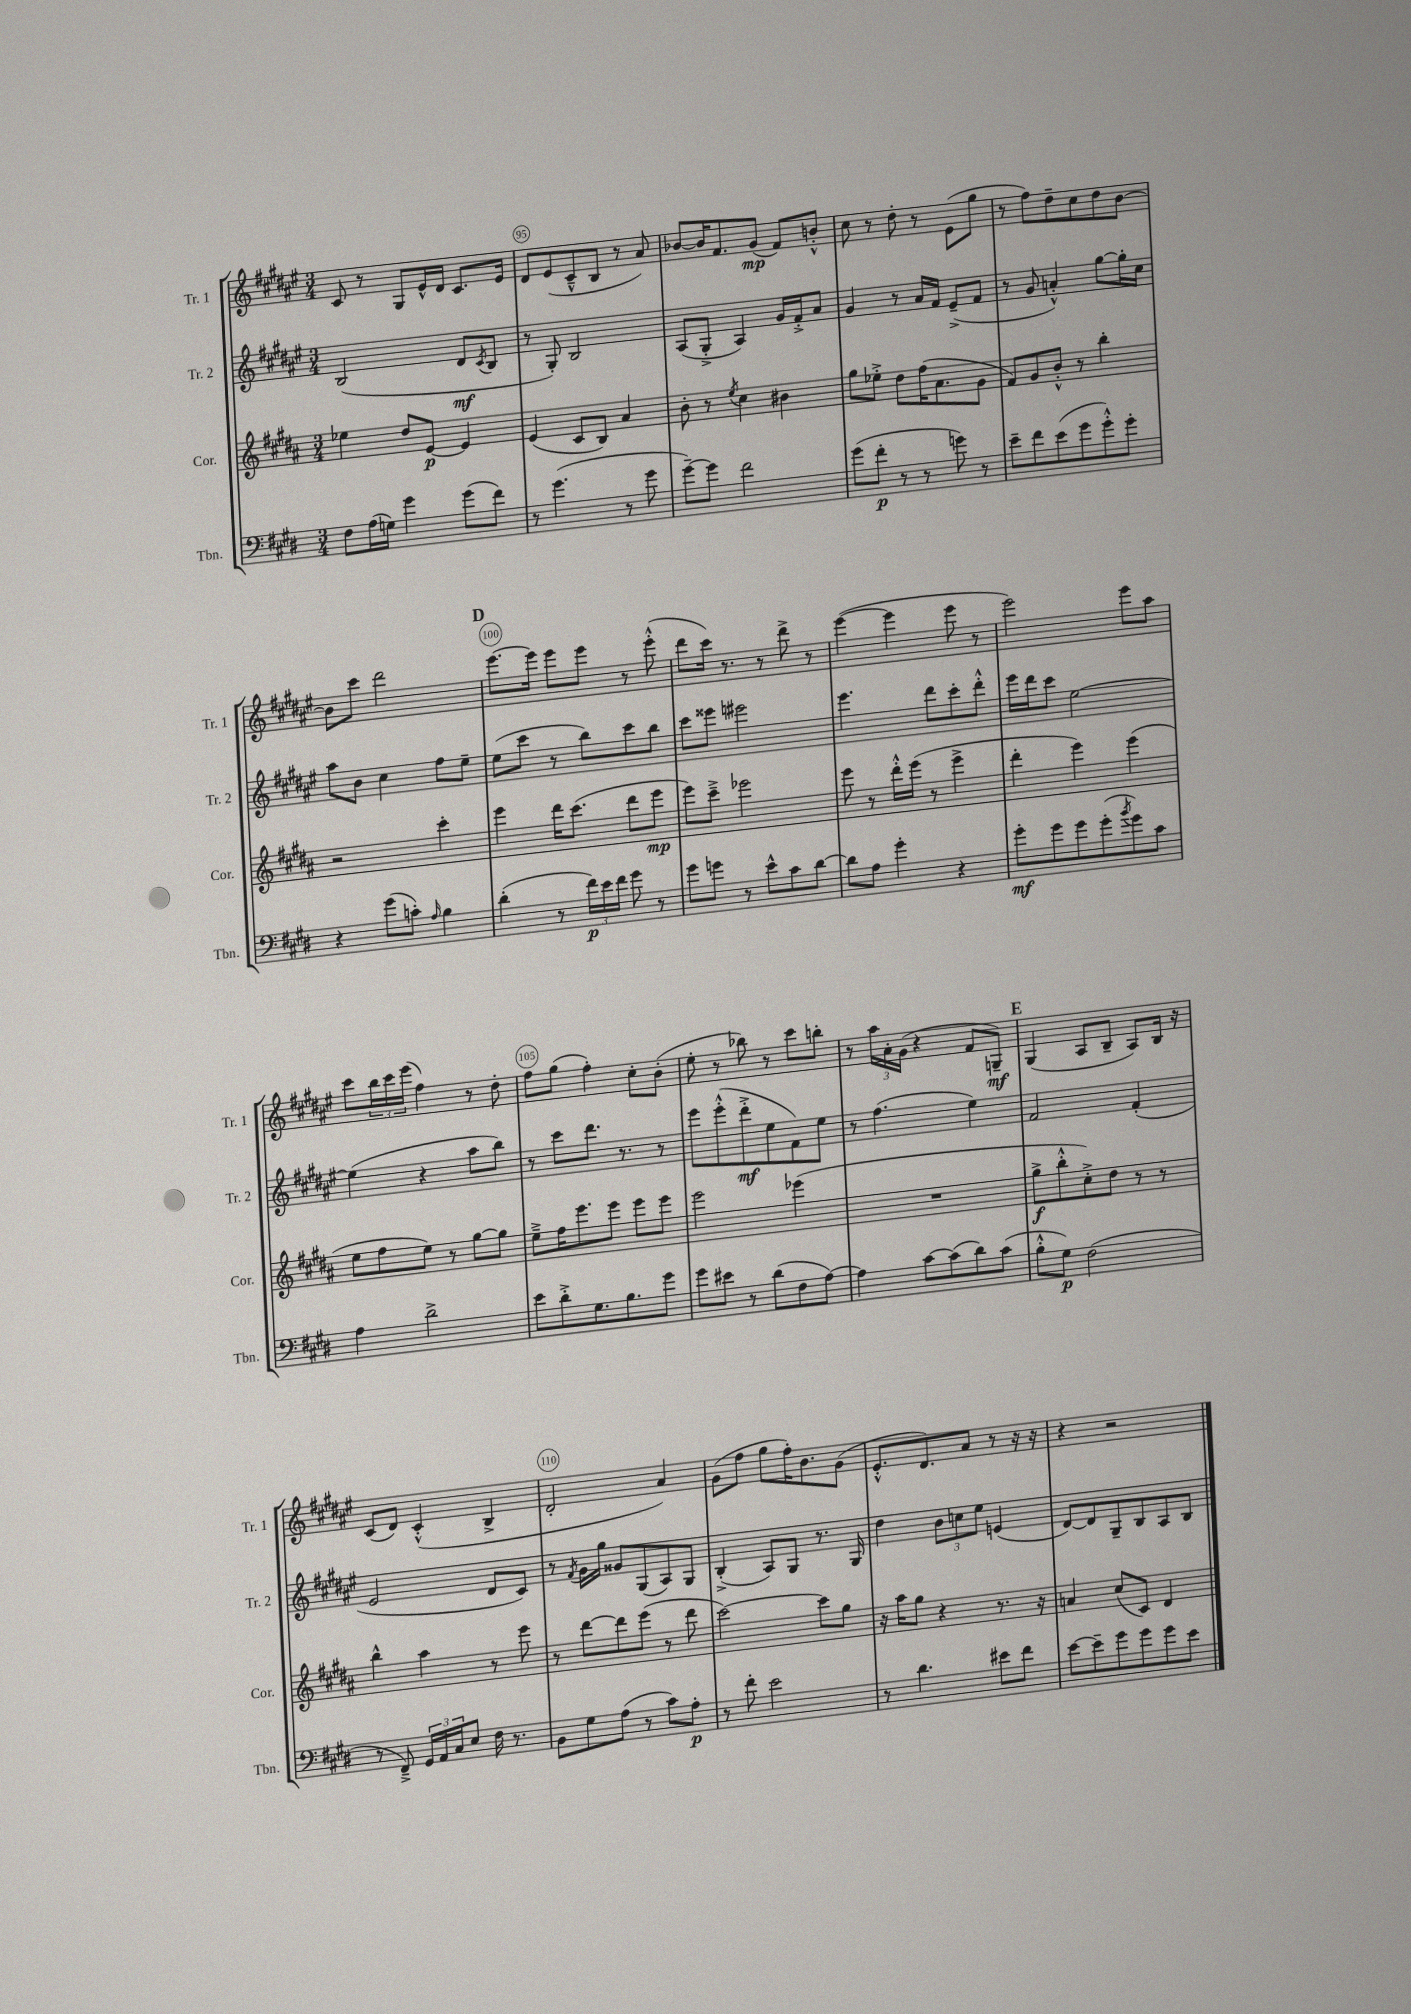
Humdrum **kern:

**kern	**kern	**kern	**kern
*staff4	*staff3	*staff2	*staff1
*clefF4	*clefG2	*clefG2	*clefG2
*k[f#c#g#d#]	*k[f#c#g#d#a#]	*k[f#c#g#d#a#e#]	*k[f#c#g#d#a#e#]
*M3/4	*M3/4	*M3/4	*M3/4
8F#	4ee-	(2B	8c#
(16A	.	.	8r
16G)	.	.	.
4g#	8dd#	.	8G#
.	[8e	.	16e#^^
.	.	.	16d#
(8g#	4e]	8d#	8.c#
.	.	8qc#	.
8f#)	.	8B	.
.	.	.	16e#
=	=	=	=
8r	(4e	8r	8d#
(4.g#	.	8G#')	(8e#
.	8c#	2B	8c#~^^
.	8B)	.	8B
8r	4a#	.	8r
8g#	.	.	8a#)
=	=	=	=
[8g#~)	8b'	(8A#	[8b-
8g#]	8r	8G#'^	16b-]
.	.	.	8.f#
.	8qee	.	.
2f#	4cc#	4A#)	.
.	.	.	(8g#
.	4b#	16g#	8f#)
.	.	16f#'^	.
.	.	8a#	8b'^^
=	=	=	=
(8g#	8gg#	4g#	8cc#
8f#'	8ee-'^	.	8r
8r	8dd#	8r	8dd#'
8r	(16ff#	16a#	8r
.	8.a#	16f#	.
8g)	.	(8e#~^	(8e#
8r	8g#	8f#	8gg#
=	=	=	=
8e~	8f#)	8r	8r
8f#	8g#	8g#	8ff#)
(8e	8b'^^	4a'^^)	8dd#~
8g#	8r	.	8cc#
8g#'^^)	4bb'	[8gg#	8dd#
8g#'	.	16gg#']	[8b
.	.	16cc#	.
=	=	=	=
4r	2r	8aa#	8b]
.	.	8b	8ccc#
(8g#	.	4cc#	2ddd#
8c')	.	.	.
16qqA	.	.	.
4B	4ccc#'	8ff#	.
.	.	8ee#~	.
=	=	=	=
(4d#'	4eee	(8ee#	[8.eee#
.	.	8ccc#	.
.	.	.	16eee#]
8r	16ddd#	8r	8eee#
.	(8.ccc#	.	.
24f#)	.	8bb)	8eee#
24e	.	.	.
24f#	.	.	.
8g#	8ddd#	8ccc#	8r
8r	8eee	8bb	(8eee#'^^
=	=	=	=
8g#	8eee)	8ccc#	8ddd#
8g	8ccc#~^	8eee##	16ccc#)
.	.	.	8.r
8r	2eee-	2eee#	.
8e^^	.	.	8r
8c#	.	.	8ddd#^
[8d#	.	.	8r
=	=	=	=
8d#]	8eee	4.eee#	([4eee#
8A	8r	.	.
4g#'	16ddd#'^^	.	4eee#]
.	(16eee	.	.
.	8r	8ddd#	.
4r	4eee^	8ccc#'	8eee#
.	.	8ddd#'^^	8r
=	=	=	=
8g#'	4ddd#'	16eee#	2eee#)
.	.	16ddd#	.
8g#	.	8ccc#	.
8g#	4eee)	[2ee#	.
(8g#'	.	.	.
8qb	.	.	.
8g#)	(4eee	.	8eee#
8c#	.	.	8aa#
=	=	=	=
4A	8ee	(4ee#]	8ccc#
.	8ff#	.	24bb
.	.	.	24ccc#
.	.	.	(24eee#
2d#^	8ee)	4r	4ff#)
.	8r	.	.
.	[8gg#	8aa#	8r
.	8gg#]	8bb)	8dd#'
=	=	=	=
8e	8ee~^	8r	8ff#
8d#'^	16ff#	8ccc#	(8gg#
.	8.eee	.	.
8.G#	.	8.ddd#	4ff#')
.	8eee	.	.
8.B	.	8.r	.
.	8eee	.	8cc#'
8g#	8eee	8r	(8b'
=	=	=	=
8g#	2eee	8eee#	8ee#'
8e#	.	(8eee#'^^	8r
8r	.	8ddd#'^	8bb-)
(8d#	.	8ee#	8r
8F#	(4eee-	8f#)	8ccc#
[8A)	.	8ee#	8bb'
=	=	=	=
4A]	2.r	8r	8r
.	.	(4.ff#	24aa#
.	.	.	24a#'
.	.	.	(24g#
[8c#	.	.	4r
(8c#]	.	.	.
8d#)	.	4ee#)	8f#
(8c#	.	.	8G~)
=	=	=	=
8B'^^	8gg#^	2f#	(4G#
8G#)	8bb'^^	.	.
(2F#	8cc#'^)	.	8A#
.	8dd#	.	8B~
.	8r	(4f#'	8A#)
.	8r	.	16B
.	.	.	16r
=	=	=	=
8r	4bb^^	2e#	(8c#
8FF#~^)	.	.	8d#)
24GG#	4aa#	.	(4c#'^^
24AA	.	.	.
24C#	.	.	.
8E	.	.	.
16F#	8r	8d#	4B^
8.r	.	.	.
.	8eee	8c#)	.
=	=	=	=
8BB	8r	8r	2d#'
.	.	8qf#	.
8G#	[8ddd#	16g#	.
.	.	16gg#	.
(8A	8ddd#]	8g##	.
8r	(8eee	(8G#	.
8c#)	8r	8A#)	4a#)
8A'	8ddd#	8G#	.
=	=	=	=
8r	[2ccc#)	(4B'^	(8g#
8f#'	.	.	8ff#
2e	.	8A#)	8gg#
.	.	8G#	16ff#')
.	.	.	8.b
.	8ccc#]	8.r	.
.	8gg#	.	(8g#
.	.	16G#	.
=	=	=	=
8r	16r	4dd#	8.e#'^^
.	16aa#	.	.
4.d#	8gg#	.	.
.	.	.	8.d#)
.	4r	12b	.
.	.	12cc	.
.	.	.	8a#
.	.	12ee#	.
8e#	8.r	(4e	8r
8f#	.	.	16r
.	16r	.	16r
=	=	=	=
[8e	4a	[8d#)	4r
8e~]	.	8d#]	.
8g#	(8cc#	8G#~	2r
8g#	8c#)	8B	.
8g#	4d#	8A#	.
8e	.	8B	.
==	==	==	==
*-	*-	*-	*-
